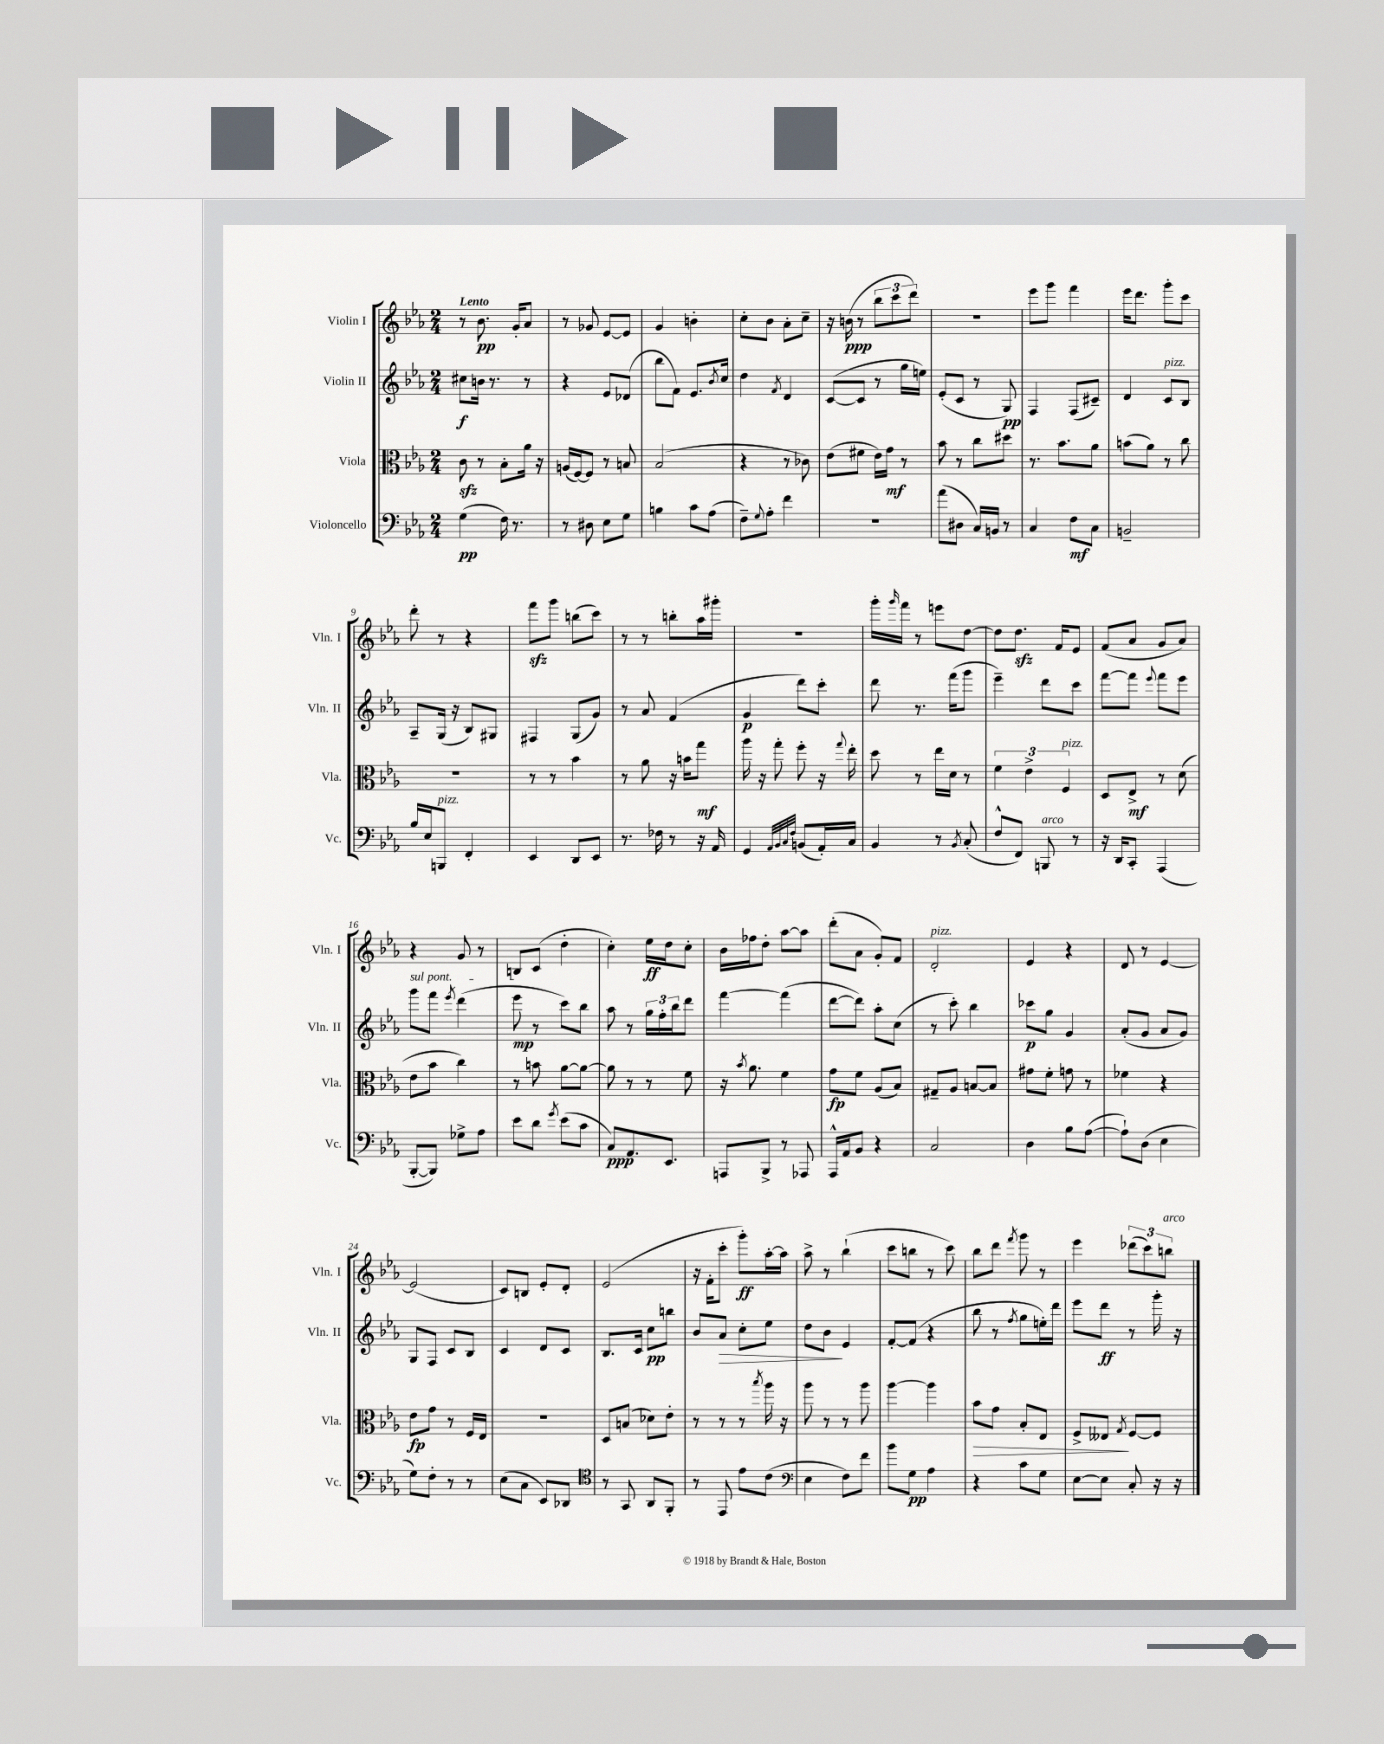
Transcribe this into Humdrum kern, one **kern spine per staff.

**kern	**kern	**kern	**kern
*staff4	*staff3	*staff2	*staff1
*clefF4	*clefC3	*clefG2	*clefG2
*k[b-e-a-]	*k[b-e-a-]	*k[b-e-a-]	*k[b-e-a-]
*M2/4	*M2/4	*M2/4	*M2/4
(4G	8c	8cc#	8r
.	8r	16b	8.b-
.	.	8.r	.
16F)	8B-'	.	.
8.r	.	.	16g'
.	16a-	8r	8a-
.	16r	.	.
=	=	=	=
8r	(16A	4r	8r
.	[16F)	.	.
8D#	8F]	.	8g-
8E-	8r	8e-	[8e-
8G	8B	(8d-	8e-]
=	=	=	=
4B	(2B-	8bb-	4g
.	.	8f)	.
8c	.	8.e-	4b'
(8A-	.	.	.
.	.	8qb-	.
.	.	16cc	.
=	=	=	=
8F~)	4r	4dd	8cc'
8qqG	.	.	.
8A-'	.	.	8b-
.	.	8qf	.
4f	8r	4d	8a-'
.	8c-)	.	8cc~
=	=	=	=
2r	(8e-	([8c	16r
.	.	.	(16b
.	8f#	8c]	8r
.	16e-)	8r	12bb-
.	16g	.	.
.	.	.	12ccc
.	8r	16gg	.
.	.	.	12ddd)
.	.	16ee)	.
=	=	=	=
(8a-	8b-	(8e-'	2r
8D#	8r	8c	.
16C)	8cc	8r	.
16BB	.	.	.
8r	8dd#	8G)	.
=	=	=	=
4C	8.r	4F	8eee-
.	.	.	8ggg
.	8.b-	.	.
8F	.	(8F	4fff
8C	8a-	8c#~)	.
=	=	=	=
2BB~	(8b	4d	16eee-
.	.	.	8.ddd
.	8a-)	.	.
.	8r	8c	8ggg'
.	8cc	8B-	8ccc
=	=	=	=
16B-	2r	8A-~	8ddd'
16E-	.	.	.
8BBB	.	(16G	8r
.	.	16r	.
4FF'	.	8B-)	4r
.	.	8G#	.
=	=	=	=
4EE-	8r	4F#	8fff
.	8r	.	8ggg
8DD	4b-	(8G	(8bb
8EE-	.	8g)	8ccc)
=	=	=	=
8.r	8r	8r	8r
.	8a-	8a-	8r
16F-	.	.	.
8r	16r	(4f	8bb'
.	16b	.	.
16r	8gg	.	16aa-
16AA-	.	.	16ggg#'
=	=	=	=
4GG	16aa-	4g	2r
.	16r	.	.
.	8gg'	.	.
32qqAA-	.	.	.
32qqBB-	.	.	.
32qqC	.	.	.
32qqF	.	.	.
(8BB	8ff'	8ddd)	.
16AA-')	16r	8ccc'	.
.	8qqgg	.	.
16C	16ee-'	.	.
=	=	=	=
4BB-	8dd	8ddd	16ggg'
.	.	.	16qqggg
.	.	.	16fff
.	8r	8.r	8r
8r	16ee-	.	8eee
.	16d	(16fff	.
8qBB-	.	.	.
(8C'	8r	8ggg	[8dd
=	=	=	=
8F^^	6f	4eee-~)	8dd]
8FF)	.	.	8.dd
.	6e-^	.	.
8BBB	.	8ddd	.
.	.	.	16f
.	6F	.	.
8r	.	8ccc	8e-
=	=	=	=
16r	8D	[8fff	(8f
16DD	.	.	.
8CC'	8E-^	8fff]	8a-
.	.	8qqeee-	.
(4AAA-	8r	8fff	8g
.	(8d	8eee-	8a-)
=	=	=	=
[8BBB-'	8e-	8ggg	4r
8BBB-])	8b-	8fff	.
.	.	8qeee-	.
8G-^	4cc)	(4ddd	8g
8A-	.	.	8r
=	=	=	=
8e-	8r	8eee-	8B
8d	8b	8r	(8c
8qg	.	.	.
(8e-	[8a-	8ccc)	4dd'
8c	8a-_	8bb-	.
=	=	=	=
8C)	8a-]	8aa-	4cc')
8.AA-	8r	8r	.
.	8r	24gg	16ee-
.	.	24ff'	.
8.EE-	.	.	16dd
.	.	24bb-	.
.	8f	8ddd	8cc'
=	=	=	=
8AAA	16r	[4fff	16b-
.	8qb-	.	.
.	8.a-	.	16ff-
8BBB-^	.	.	8dd'
8r	4f	(4fff]	[8aa-
8AAA-	.	.	8aa-]
=	=	=	=
16AAA-^^	8g	[8ddd	(8ddd'
16AA-	.	.	.
8BB-	8f	8ddd])	8a-
4r	(8A-	8aa-'	8g')
.	8B-)	(8cc	8f
=	=	=	=
2C	8G#~	8r	2d'
.	8A-	8ccc')	.
.	[8B	4bb-	.
.	8B]	.	.
=	=	=	=
4D	8g#	8ccc-	4e-
.	8f'	8gg	.
8B-	8g	4g	4r
([8A-	8r	.	.
=	=	=	=
8A-`])	4f-	(8a-'	8d
(8D	.	8g	8r
4E-	4r	8a-	[4e-
.	.	8g)	.
=	=	=	=
8G)	8e-	8G	(2e-]
8F'	8g	8F	.
8r	8r	8c	.
8r	16F	8B-	.
.	16E-	.	.
=	=	=	=
(8E-	2r	4c	8c)
8C	.	.	8B
8EE-)	.	8d	8e-'
8DD-	.	8c	8d'
=	=	=	=
*clefC4	*	*	*
8r	8D	8.B-	(2e-
8GG	(8B	.	.
.	.	16c	.
8AA-	8d-)	8cc	.
8FF'	8e-'	8bb	.
=	=	=	=
8r	8r	8b-	16r
.	.	.	16f'
8EE-	8r	8a-	8ccc'
8e-	8r	8cc'	8ggg')
.	8qbb-	.	.
(8c	16aa-	8ee-	[16aa-'
.	16r	.	16aa-]
=	=	=	=
*clefF4	*	*	*
4E-	8aa-	8dd	8aa-^
.	8r	8b-	8r
8F)	8r	4e-	(4bb-`
8f	8aa-	.	.
=	=	=	=
8b-	[4aa-	[8f'	8ccc
8G	.	(8f]	8bb
4A-	4aa-]	4r	8r
.	.	.	8ccc)
=	=	=	=
4r	8b-	8bb-	8bb-
.	8g	8r	8ddd
.	.	8qff	8qfff
8c	8B-'	8gg	8ggg
8G	8E-	16ee')	8r
.	.	16ddd	.
=	=	=	=
[8E-	8F^	8eee-	4eee-
8E-]	8E--	8ddd	.
.	8qG	.	.
8C'	[8F	8r	(12ddd-
.	.	.	12ccc)
16r	8F]	16ggg'	.
.	.	.	12bb
16r	.	16r	.
==	==	==	==
*-	*-	*-	*-
